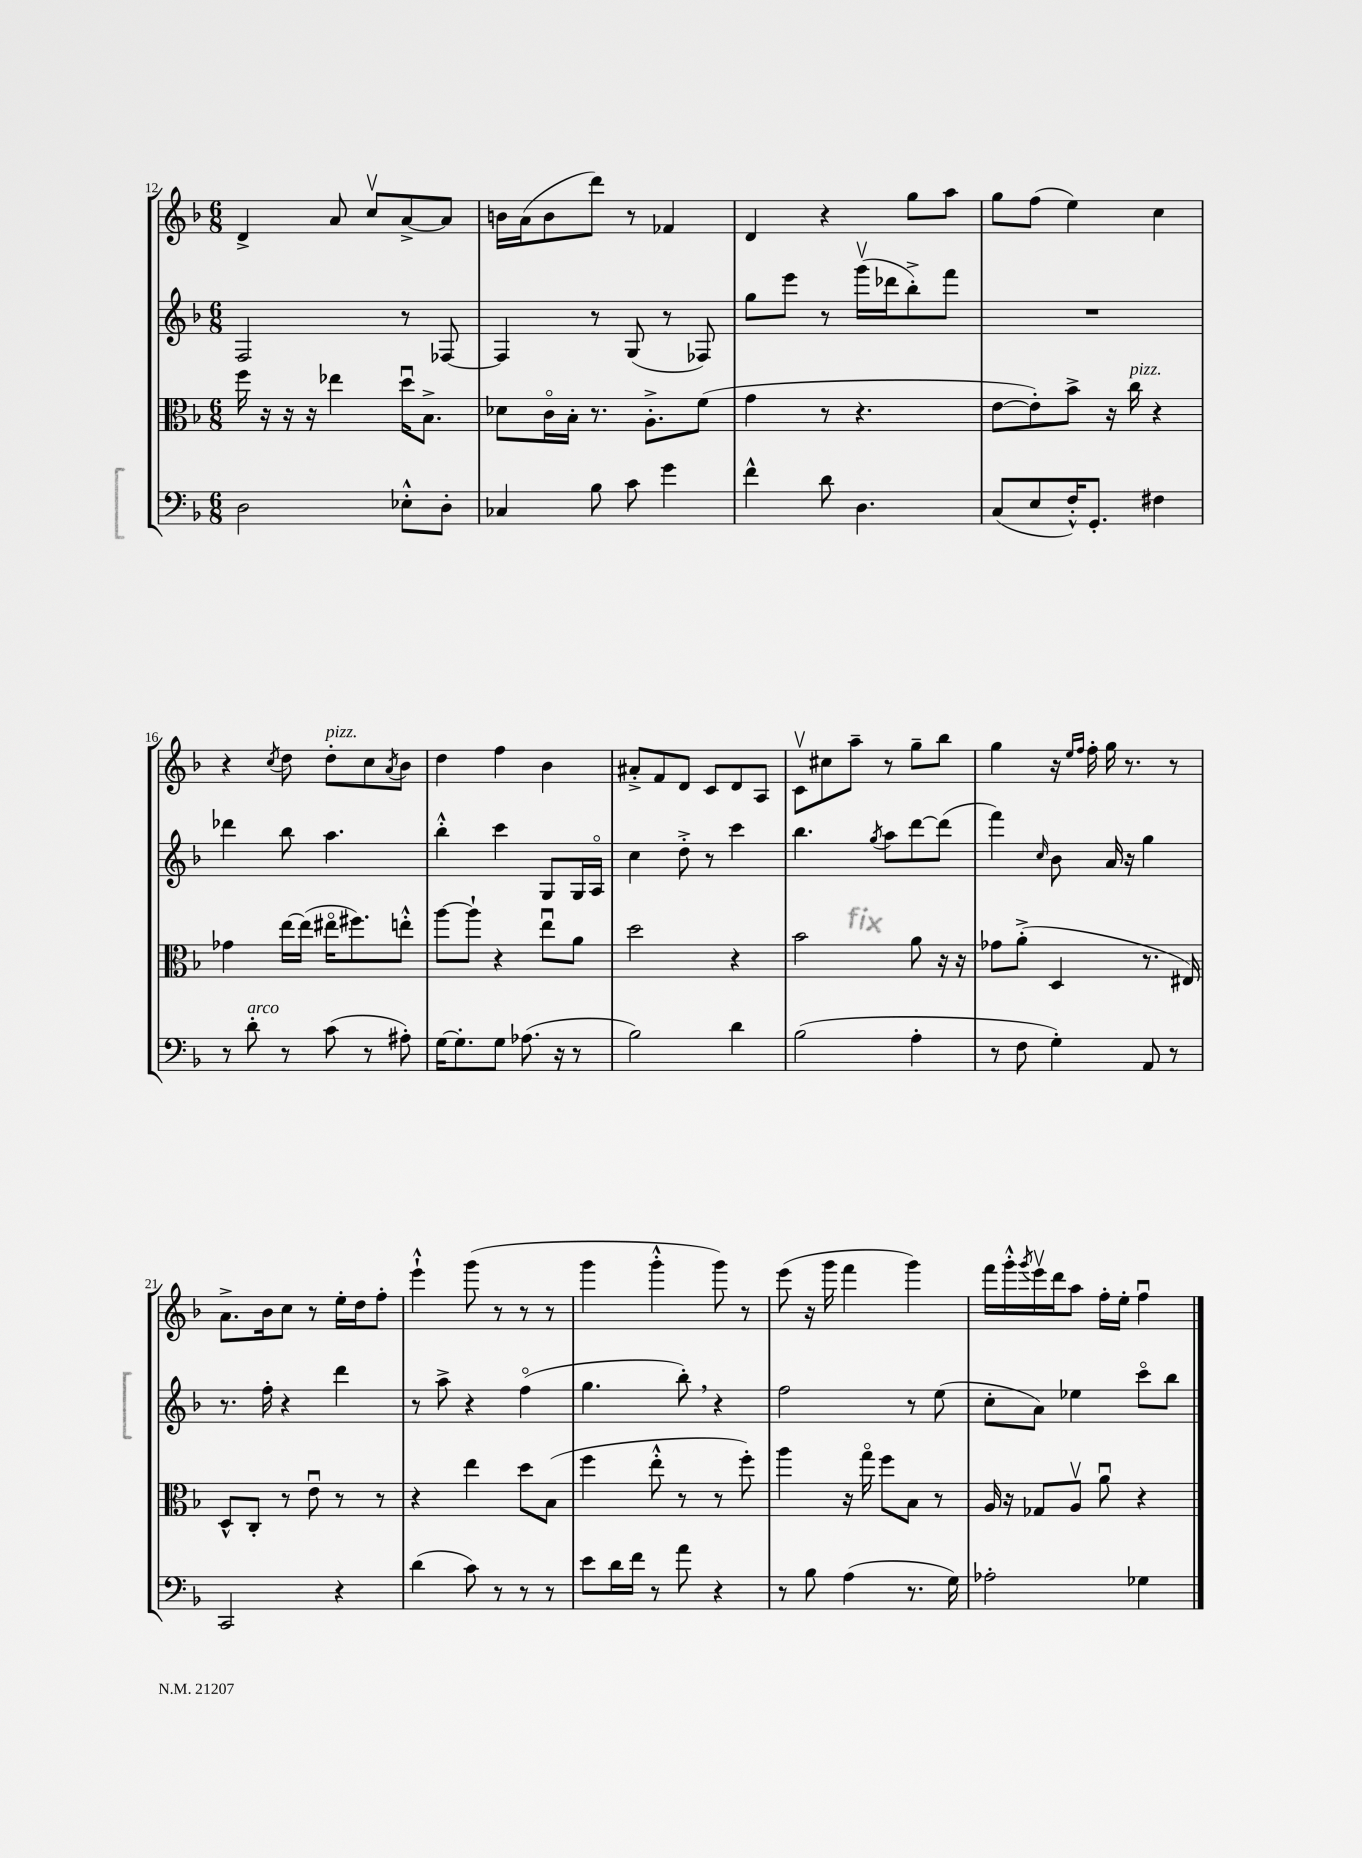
<<
\new StaffGroup <<
\new Staff = "s0" {
    \clef treble \key f \major \numericTimeSignature \time 6/8
    d'4-> a'8 c''8\upbow a'8~-> a'8 |
    b'16 a'16( b'8 d'''8) r8 fes'4 |
    d'4 r4 g''8 a''8 |
    g''8 f''8( e''4) c''4 |
    r4 \acciaccatura { c''8 } d''8 d''8-.^\markup { \italic "pizz." } c''8 \acciaccatura { a'8 } bes'8 |
    d''4 f''4 bes'4 |
    ais'8-.-> f'8 d'8 c'8 d'8 a8 |
    c'8\upbow cis''8 a''8-- r8 g''8-- bes''8 |
    g''4 r16 \grace { e''16 f''16 } f''16-. g''16 r8. r8 |
    a'8.-> bes'16 c''8 r8 e''16-. d''16 f''8-. |
    e'''4-!-^ g'''8( r8 r8 r8 |
    g'''4 g'''4-.-^ g'''8) r8 |
    e'''8( r16 g'''16 f'''4 g'''4) |
    f'''16 g'''16-.-^ \acciaccatura { g'''8 } e'''16\upbow d'''16 a''8 f''16-. e''16-. f''4\downbow \bar "|." |
}
\new Staff = "s1" {
    \clef treble \key f \major \numericTimeSignature \time 6/8
    f2 r8 fes8~ |
    fes4 r8 g8( r8 fes8) |
    g''8 e'''8 r8 g'''16\upbow( des'''16 bes''8-.->) f'''8 |
    R2. |
    des'''4 bes''8 a''4. |
    bes''4-.-^ c'''4 g8 g16 a16\flageolet |
    c''4 d''8-.-> r8 c'''4 |
    bes''4. \acciaccatura { g''8 } a''8 d'''8~ d'''8( |
    f'''4) \grace { c''16 } bes'8 a'16 r16 g''4 |
    r8. f''16-. r4 d'''4 |
    r8 a''8-> r4 f''4\flageolet( |
    g''4. bes''8-.) \breathe r4 |
    f''2 r8 e''8( |
    c''8-. a'8) ees''4 c'''8\flageolet bes''8 \bar "|." |
}
\new Staff = "s2" {
    \clef alto \key f \major \numericTimeSignature \time 6/8
    f''16 r16 r16 r16 ees''4 d''16\downbow bes8.-> |
    des'8 c'16\flageolet bes16-. r8. a8.-.-> f'8( |
    g'4 r8 r4. |
    e'8~ e'8-.) bes'8-> r16 c''16^\markup { \italic "pizz." } r4 |
    ges'4 e''16~ e''16( eis''16\flageolet fis''8.) e''8-.-^ |
    a''8~ a''8-! r4 e''8\downbow a'8 |
    d''2 r4 |
    bes'2 a'8 r16 r16 |
    ges'8 a'8-.->( d4 r8. eis16) |
    d8-^ c8-. r8 e'8\downbow r8 r8 |
    r4 e''4 d''8 bes8( |
    f''4 e''8-.-^ r8 r8 f''8-.) |
    a''4 r16 g''16\flageolet f''8 bes8 r8 |
    a16 r16 ges8 a8\upbow a'8\downbow r4 \bar "|." |
}
\new Staff = "s3" {
    \clef bass \key f \major \numericTimeSignature \time 6/8
    d2 ees8-.-^ d8-. |
    ces4 bes8 c'8 g'4 |
    f'4-^ d'8 d4. |
    c8( e8 f16-.-^) g,8.-. fis4 |
    r8 d'8-.^\markup { \italic "arco" } r8 c'8( r8 ais8-.) |
    g16~ g8.-. g8 aes8.( r16 r8 |
    bes2) d'4 |
    bes2( a4-. |
    r8 f8 g4-.) a,8 r8 |
    c,2 r4 |
    d'4( c'8) r8 r8 r8 |
    e'8 d'16 f'16 r8 a'8 r4 |
    r8 bes8 a4( r8. g16) |
    aes2-. ges4 \bar "|." |
}
>>
>>
\layout { \context { \Score currentBarNumber = #12 } }
